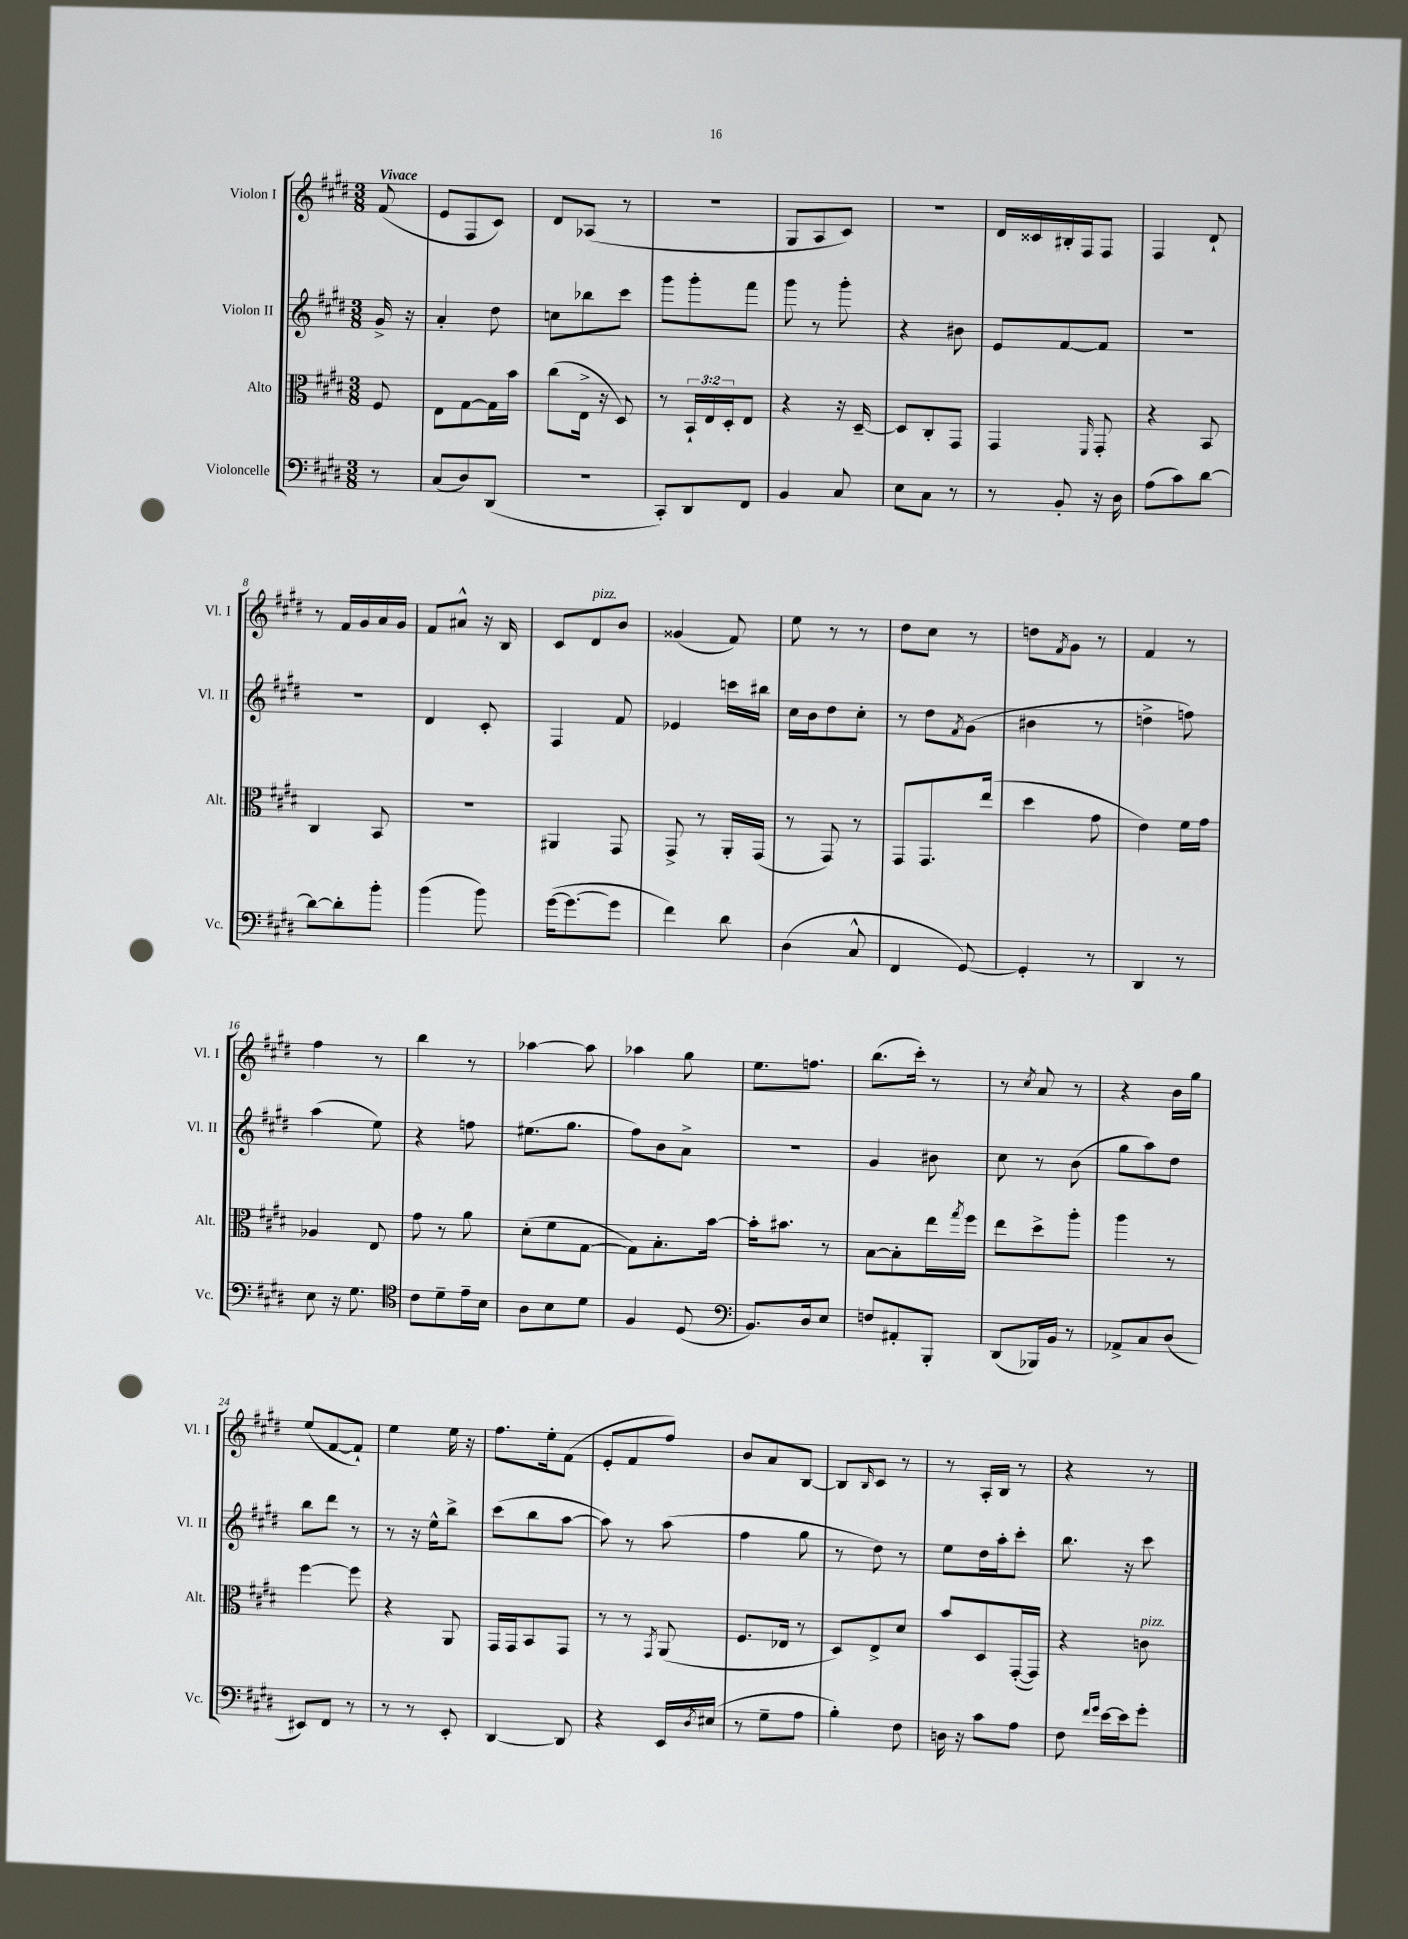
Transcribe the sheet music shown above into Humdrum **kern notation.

**kern	**kern	**kern	**kern
*part4	*part3	*part2	*part1
*staff4	*staff3	*staff2	*staff1
*I"Violoncelle	*I"Alto	*I"Violon II	*I"Violon I
*I'Vc.	*I'Alt.	*I'Vl. II	*I'Vl. I
*clefF4	*clefC3	*clefG2	*clefG2
*k[f#c#g#d#]	*k[f#c#g#d#]	*k[f#c#g#d#]	*k[f#c#g#d#]
*M3/8	*M3/8	*M3/8	*M3/8
=	=	=	=
!	!	!	!LO:TX:a:B:t=Vivace
8r	8F#/	16g#^/	(8f#/
.	.	16r	.
=1	=1	=1	=1
(8C#/L	8E\L	4a'/	8e/L
8D#/)	[8G#\	.	8F#/
(8DD#/J	16G#\L]	8dd#\	8c#/J)
.	16b\JJ	.	.
=2	=2	=2	=2
4.r	(8cc#\L	8ccn\L	8d#/L
.	16E^\Jk	8bb-X\	(8A-X/J
.	16r	.	.
.	8D#/)	8ccc#\J	8r
=3	=3	=3	=3
8CC#'/L)	8r	8ggg#\L	4.r
8DD#/	24BB`/LL	8ggg#'\	.
.	24E/	.	.
.	24D#'/J	.	.
8FF#/J	8E/J	8fff#\J	.
=4	=4	=4	=4
4BB/	4r	8ggg#\	8G#/L
.	.	8r	8A/
8C#/	16r	8ggg#'\	8c#/J)
.	[16D#~/	.	.
=5	=5	=5	=5
8E\L	8D#/L]	4r	4.r
8C#\J	8C#'/	.	.
8r	8GG#/J	8b#X\	.
=6	=6	=6	=6
8r	4GG#/	8e/L	16d#/LL
.	.	.	16c##X/
8BB'/	.	[8f#/	16B#X'/
.	.	.	16F#/J
.	16qqFF#/	.	.
16r	8GG#'/	8f#/J]	8F#/J
16D#\	.	.	.
=7	=7	=7	=7
(8A\L	4r	4.r	4F#/
8c#\)	.	.	.
[8d#\J	8BB/	.	8d#`/
!!LO:LB:g=z
=8	=8	=8	=8
8d#\L_	4C#/	4.r	8r
8d#'\]	.	.	16f#/LL
.	.	.	16g#/
8b'\J	8BB/	.	16a/
.	.	.	16g#/JJ
=9	=9	=9	=9
(4b\	4.r	4d#/	8f#/L
.	.	.	8a#X^^/J
8b\)	.	8c#'/	16r
.	.	.	16B/
=10	=10	=10	=10
([16g#\KL	4AA#X/	4F#/	8c#/L
8.g#\_	.	.	.
!	!	!	!LO:TX:a:i:t=pizz.
.	.	.	8d#/
8g#\J]	8GG#/	8f#/	8b/J
=11	=11	=11	=11
4f#\)	8GG#^/	4e-X/	(4g##X/
.	8r	.	.
8d#\	16AA'/LL	16cccn\LL	8f#/)
.	(16GG#/JJ	16bb#X\JJ	.
=12	=12	=12	=12
(4D#\	8r	16cc#\LL	8ee\
.	.	16b\J	.
.	8GG#/)	8dd#\	8r
8C#^^/	8r	8cc#'\J	8r
=13	=13	=13	=13
4FF#/	8GG#/L	8r	8dd#\L
.	8.GG#/	8dd#\L	8cc#\J
.	.	8qf#/	.
[8GG#/)	.	(8g#\J	8r
.	(16ee/Jk	.	.
=14	=14	=14	=14
4GG#'/]	4dd#\	4b#X\	8ddn\L
.	.	.	8qf#/
.	.	.	8g#\J
8r	8g#\	8r	8r
=15	=15	=15	=15
4DD#/	4e\)	4ddn^\	4f#/
8r	16f#\LL	8ffn\)	8r
.	16g#\JJ	.	.
!!LO:LB:g=z
=16	=16	=16	=16
8E\	4A-X/	(4aa\	4ff#\
16r	.	.	.
8.G#\	.	.	.
.	8E/	8ee\)	8r
=17	=17	=17	=17
*clefC4	*	*	*
8c#\L	8g#\	4r	4bb\
8d#~\	8r	.	.
16e~\L	8a\	8ffn\	8r
16B\JJ	.	.	.
=18	=18	=18	=18
8A\L	(8d#'\L	(8.ee#X\L	[4aa-X\
8B\	8f#\	.	.
.	.	8.gg#\J	.
8d#\J	[8G#\J	.	8aa-\]
=19	=19	=19	=19
4F#/	8G#\L])	8ff#\L)	4aa-X\
.	8.B'\	8b\	.
(8D#/	.	8a^\J	8gg#\
.	[16b\Jk	.	.
=20	=20	=20	=20
*clefF4	*	*	*
8.BB/L)	16b'\KL]	4.r	8.ee\L
.	8.b#X\J	.	.
16D#/k	.	.	8.ffn\J
8E/J	8r	.	.
=21	=21	=21	=21
8Fn/L	[8B\L	4g#/	(8.bb\L
8AA#X'/	8B'\]	.	.
.	.	.	16ccc#'\Jk)
8BBB'/J	16ee\L	8b#X\	8r
.	8qgg#/	.	.
.	16ff#\JJ	.	.
=22	=22	=22	=22
(8DD#/L	8ee\L	8cc#\	8r
.	.	.	8qcc#/
16BBB-X/L)	8dd#^\	8r	8a/
16BB/JJ	.	.	.
8r	8aa'\J	(8b\	8r
=23	=23	=23	=23
8AA-X^/L	4aa\	8gg#\L	4r
8C#/	.	8aa\)	.
(8D#/J	8r	8dd#\J	16b\LL
.	.	.	16gg#\JJ
!!LO:LB:g=z
=24	=24	=24	=24
8EE#X/L)	[4ff#\	8bb\L	(8ee/L
8FF#/J	.	8ddd#\J	[8f#/
8r	8ff#\]	8r	8f#`/J])
=25	=25	=25	=25
8r	4r	8r	4ee\
8r	.	16r	.
.	.	16ee^^\KL	.
8EE'/	8AA/	8bb^\J	16ee\
.	.	.	16r
=26	=26	=26	=26
[4DD#/	16GG#/LL	(8ccc#\L	8.ff#\L
.	16GG#/J	.	.
.	8BB/	8bb\	.
.	.	.	16ee'\k
8DD#/]	8GG#/J	[8aa\J	(8f#\J
=27	=27	=27	=27
4r	8r	8aa\])	8e'/L
.	8r	8r	8f#/
.	8qGG#/	.	.
16EE/LL	(8AA/	(8aa\	8ff#/J)
8qD#/	.	.	.
(16E#X/JJ	.	.	.
=28	=28	=28	=28
8r	8.F#/L	4ff#\	8b/L
8G#~\L	.	.	8a/
.	16E-X/Jk	.	.
8A\J	8r	8gg#\	[8B/J
=29	=29	=29	=29
4B'\)	8D#/L)	8r	8B/L]
.	.	.	16qqB/
.	8E^/	8dd#\)	8c#/J
8F#\	8d#/J	8r	8r
=30	=30	=30	=30
16Dn\	8b/L	8ee\L	8r
16r	.	.	.
8c#\L	8D#/	16dd#\L	16A'/LL
.	.	16aa'\J	16B/JJ
8A\J	([16GG#'/L	8ccc#'\J	8r
.	16GG#/JJ])	.	.
=31	=31	=31	=31
8F#\	4r	8.bb\	4r
16qqf#/LL	.	.	.
16qqg#/JJ	.	.	.
[16e\LL	.	.	.
16e\J]	.	16r	.
!	!LO:TX:a:i:t=pizz.	!	!
8g#'\J	8cn\	8ccc#\	8r
==	==	==	==
*-	*-	*-	*-
